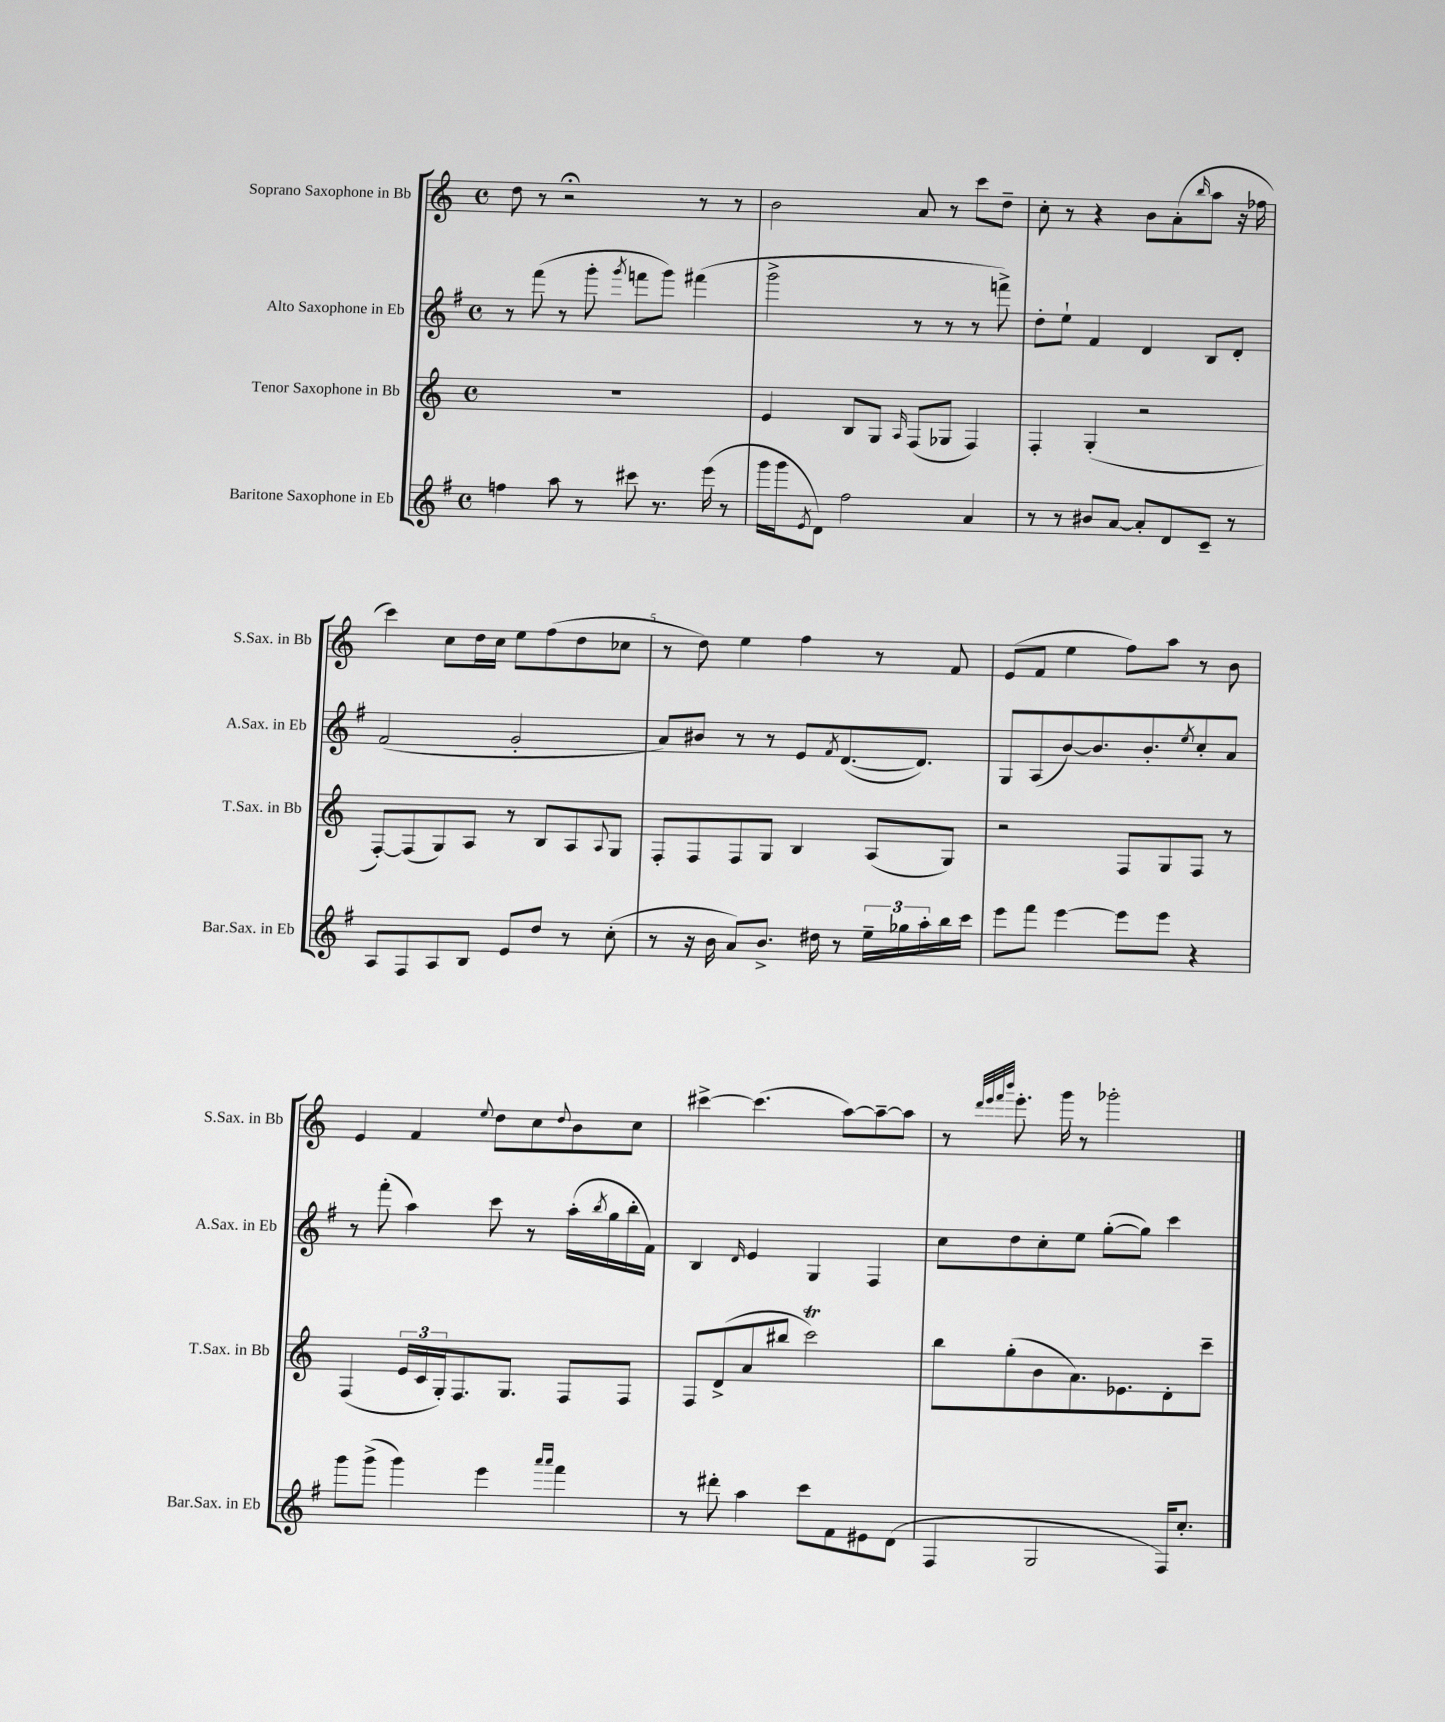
<<
\new StaffGroup <<
\new Staff = "s0" \with { instrumentName = "Soprano Saxophone in Bb" shortInstrumentName = "S.Sax. in Bb" } {
    \clef treble \key c \major \defaultTimeSignature \time 4/4
    d''8 r8 r2\fermata r8 r8 |
    b'2 a'8 r8 c'''8 d''8-- |
    c''8-. r8 r4 b'8 a'8-.( \grace { b''16 } a''8 r16 fes''16 |
    c'''4) c''8 d''16 c''16 e''8 f''8( d''8 ces''8 |
    r8 d''8) e''4 f''4 r8 f'8 |
    e'8( f'8 e''4 f''8) a''8 r8 b'8 |
    e'4 f'4 \appoggiatura { e''8 } d''8 c''8 \appoggiatura { d''8 } b'8 c''8 |
    cis'''4~-> cis'''4.( a''8~) a''8~-- a''8 |
    r8 \grace { d'''32 e'''32 f'''32 b'''32 } e'''8.-. g'''16 r8 ges'''2-. \bar "|." |
}
\new Staff = "s1" \with { instrumentName = "Alto Saxophone in Eb" shortInstrumentName = "A.Sax. in Eb" } {
    \clef treble \key g \major \defaultTimeSignature \time 4/4
    r8 fis'''8( r8 g'''8-. \acciaccatura { g'''8 } f'''8 g'''8) fis'''4( |
    g'''2-> r8 r8 r8 f'''8->) |
    d''8-. e''8-! fis'4 d'4 b8 d'8-. |
    fis'2( g'2-. |
    a'8) bis'8 r8 r8 e'8 \acciaccatura { fis'8 } d'8.~( d'8.) |
    g8 a8( b'8~) b'8. b'8.-. \acciaccatura { e''8 } c''8-. a'8 |
    r8 fis'''8-.( a''4) c'''8 r8 a''16-.( \acciaccatura { b''8 } g''16 b''16-. fis'16) |
    b4 \grace { d'16 } e'4 g4 fis4 |
    c''8 d''8 c''8-. e''8 g''8~-.( g''8) c'''4 \bar "|." |
}
\new Staff = "s2" \with { instrumentName = "Tenor Saxophone in Bb" shortInstrumentName = "T.Sax. in Bb" } {
    \clef treble \key c \major \defaultTimeSignature \time 4/4
    R1 |
    e'4 b8 g8 \grace { a16 } f8( ges8 f4) |
    f4-. g4-.( r2 |
    f8~-.) f8( g8) a8 r8 b8 a8 \appoggiatura { a8 } g8 |
    f8-. f8 f8 g8 b4 a8( g8) |
    r2 f8 g8 f8 r8 |
    f4( \tuplet 3/2 { e'16 c'16 g16-.) } f8. g8. f8 f8 |
    f8 d'8->( a'8 bis''8 c'''2\trill) |
    b''8 g''8-.( b'8 a'8.) ees'8. d'8-. c'''8-- \bar "|." |
}
\new Staff = "s3" \with { instrumentName = "Baritone Saxophone in Eb" shortInstrumentName = "Bar.Sax. in Eb" } {
    \clef treble \key g \major \defaultTimeSignature \time 4/4
    f''4 a''8 r8 cis'''8 r8. e'''16( r8 |
    g'''16 g'''16 \acciaccatura { e'8 } d'8) fis''2 a'4 |
    r8 r8 bis'8 a'8~ a'8-. d'8 c'8-- r8 |
    a8 fis8 a8 b8 e'8 d''8 r8 c''8-.( |
    r8 r16 b'16 a'8) b'8.-> dis''16 r8 \tuplet 3/2 { e''16-- ges''16 a''16-. } b''16 c'''16 |
    e'''8 fis'''8 e'''4~ e'''8 e'''8 r4 |
    g'''8 g'''8->( g'''4) e'''4 \grace { a'''16 a'''16 } fis'''4 |
    r8 dis'''8-. a''4 c'''8 fis'8 eis'8 d'8( |
    fis4 g2 fis16) c''8.-. \bar "|." |
}
>>
>>
\layout { \context { \Score \override BarNumber.break-visibility = ##(#f #t #t) barNumberVisibility = #(every-nth-bar-number-visible 5) } }
